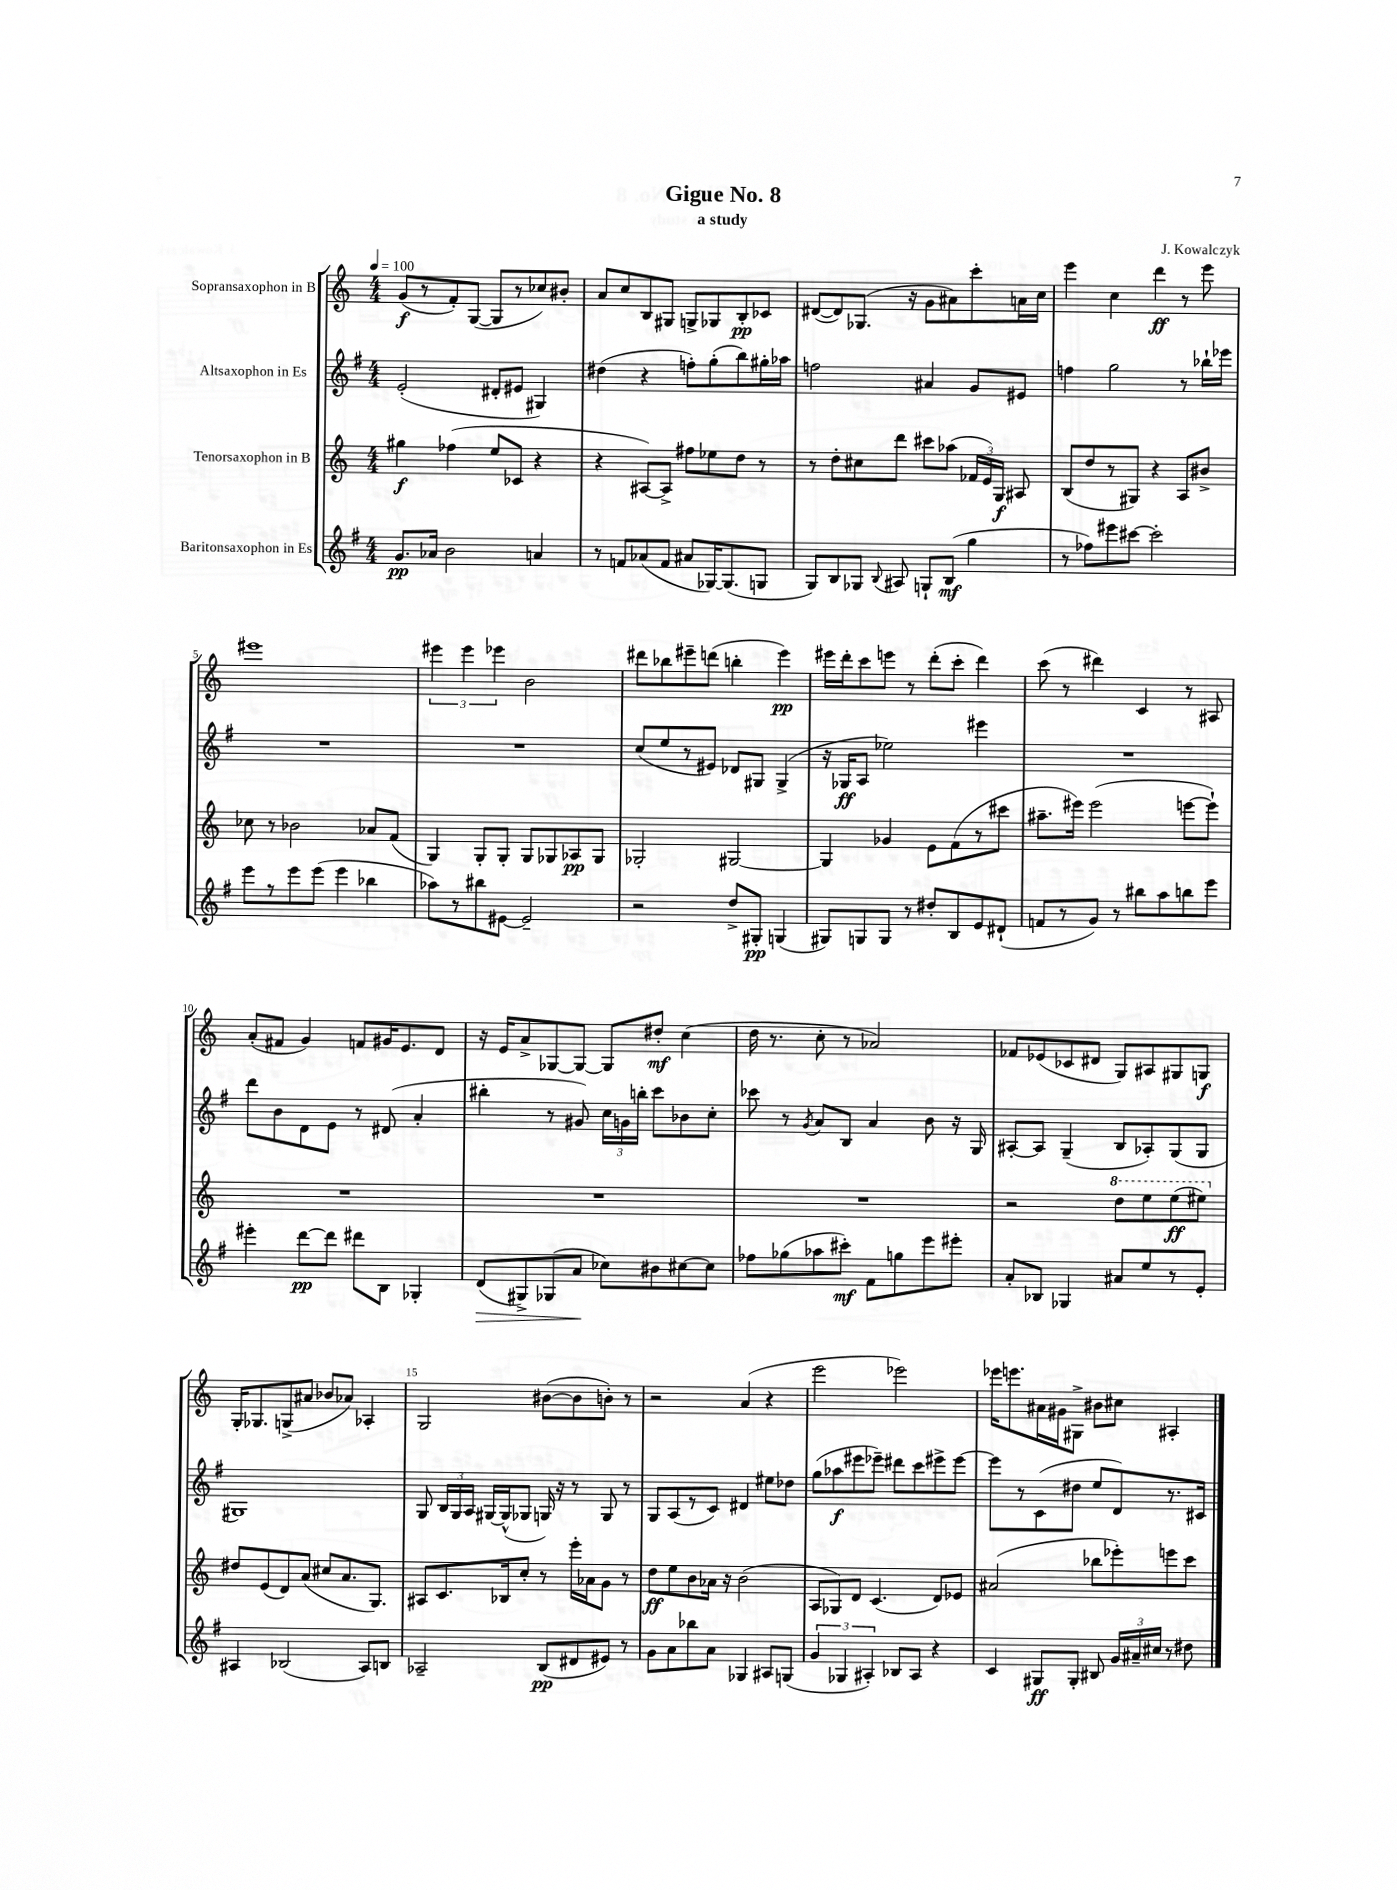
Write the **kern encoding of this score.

**kern	**kern	**kern	**kern
*staff4	*staff3	*staff2	*staff1
*clefG2	*clefG2	*clefG2	*clefG2
*k[f#]	*k[]	*k[f#]	*k[]
*M4/4	*M4/4	*M4/4	*M4/4
*MM100	*MM100	*MM100	*MM100
8.g/L	4gg#\	(2e'/	(8g/L
.	.	.	8r
16a-/Jk	.	.	.
2b\	(4ff-\	.	8f'/)
.	.	.	([8G/J
.	8ee/L	8d#'/L	8G/]L
.	8c-/J	8e#/J	8r
4a/	4r	4G#/)	8cc-/)
.	.	.	8b#'/J
=	=	=	=
8r	4r	(4dd#\	8a/L
8f/L	.	.	8cc/
(8a-/	[8A#/L)	4r	8B/
8f/J	8A#^/]J	.	8G#/J
8a#/L	8ff#\L	8ff'\L)	8G^/L
[16G-/K)	8ee-\	(8gg'\	8G-/
(8.G-/]	.	.	.
.	8dd\J	8bb\)	8B'/
8G/J	8r	16gg#'\L	8c-/J
.	.	16aa-\JJ	.
=	=	=	=
8G/L)	8r	2ff\	([8d#/L
8B/	8dd'\L	.	8d#/])
8G-/J	8cc#\	.	(8.G-/J
8qqB/	.	.	.
8A#/	8ddd\J	.	.
.	.	.	16r
8G`/L	8ccc#\L	4a#/	8g\L
(8B/J	(8aa-\J	.	8a#\)
4gg\	24f-/LL	8g/L	8ccc'\
.	24e/)	.	.
.	24G/JJ	.	.
.	8A#/	8e#/J	16a\L
.	.	.	16cc\JJ
=	=	=	=
8r	(8B/L	4ff\	4eee\
8ff-\L)	8dd/	.	.
8eee#\	8r	2gg\	4cc\
[8ccc#\J	8G#/J)	.	.
2ccc#'\]	4r	.	4ddd\
.	8A/L	8r	8r
.	8b#^/J	16bb-`\LL	8eee\
.	.	16eee-\JJ	.
=	=	=	=
8eee\L	8cc-\	1r	1eee#
8r	8r	.	.
8eee\	2b-\	.	.
(8eee\J	.	.	.
4eee\	.	.	.
4bb-\	8a-/L	.	.
.	(8f/J	.	.
=	=	=	=
8aa-\L)	4G/)	1r	6eee#\
8r	.	.	.
.	.	.	6eee#\
8bb#\	8G'/L	.	.
.	.	.	6eee-\
[8e#\J	8G'/J	.	.
2e#~/]	8G/L	.	2b\
.	8G-/	.	.
.	8A-/	.	.
.	8G-/J	.	.
=	=	=	=
2r	2G-'/	(8cc/L	8ddd#\L
.	.	8ee/	8bb-\
.	.	8r	8eee#~\
.	.	8e#/J)	(8ddd\J
8dd^/L	[2G#/	8d-/L	4bb'\
8G#'/J	.	8G#/J	.
(4G/	.	(4G#^/	4eee#\)
=	=	=	=
8G#/L)	4G#/]	16r	16eee#\LL
.	.	16G-/LK	16ddd'\J
8G/	.	8A/J	8ccc\
8G/J	4g-/	2ee-\)	8eee\J
8r	.	.	8r
8dd#'/L	8e\L	.	(8ddd'\L
8B/	(8f\	.	8ccc'\J
8e/	8r	4eee#\	4ddd\)
(8d#`/J	8ccc#\J	.	.
=	=	=	=
8f/L	8.aa#~\L	1r	(8ccc\
8r	.	.	8r
.	16eee#\Jk)	.	.
8g/J)	(2eee#\	.	4ddd#\)
8r	.	.	.
8bb#\L	.	.	4c/
8aa\	.	.	.
8bb\	[8eee\L	.	8r
8eee\J	8eee`\]J)	.	8A#/
=	=	=	=
4eee#'\	1r	8ddd\L	(8a'/L
.	.	8b\	8f#/J
[8ddd\L	.	8d\	4g/)
8ddd\]J	.	8e\J	.
8ddd#\L	.	8r	8f/L
8B\J	.	(8d#/	16g#/K
.	.	.	8.e/
4G-'/	.	4a'/	.
.	.	.	8d/J
=	=	=	=
(8d/L	1r	4bb#'\	16r
.	.	.	16e/LK
8G#^/)	.	.	8a^/
(8G-/	.	8r	[8G-/
8a/J	.	8g#/)	8G-/_J
8cc-\L)	.	24cc\LL	8G-/]L
.	.	24g\	.
.	.	24bb'\JJ	.
8b#\	.	8ccc\L	8dd#'/J
[8cc#\	.	8b-\	(4cc\
8cc#\]J	.	8cc'\J	.
=	=	=	=
8ff-\L	1r	8ccc-\	16dd\
.	.	.	8.r
(8gg-\	.	8r	.
.	.	8qg/	.
8aa-\	.	8a/L	8cc'\
8ccc#'\J)	.	8B/J	8r
8f#\L	.	4a/	2a-/)
8gg\	.	.	.
8eee\	.	8b\	.
8eee#'\J	.	16r	.
.	.	16G/	.
=	=	=	=
8a'/L	2r	[8A#'/L	8f-/L
8B-/J	.	8A#/]J	(8e-/
4G-/	.	(4G~/	8c-/
.	.	.	8d#/J
8a#/L	8ddd\L	8B/L	8G/L)
8ee/	8eee\	8A-'/)	8A#/
8r	(8eee\	(8G/	8G#/
8e'/J	8eee#\J)	8G/J	8G/J
=	=	=	=
4A#/	8dd#/L	1G#)	16G'/LK
.	.	.	8.G-/
.	(8e/	.	.
(2B-/	8d/)	.	(8G^/
.	(8a/J	.	8a#/J
.	8cc#/L	.	8b-/L
.	8.a/	.	8a-/J)
8A#/L)	.	.	4A-'/
.	8.G/J)	.	.
8B/J	.	.	.
=	=	=	=
2A-~/	8A#/L	8G/	2G/
.	8.c/	24B/LL	.
.	.	24G/	.
.	.	24A/JJ	.
.	.	[16G#/LL	.
.	16B-/k	(16G#^^/]J	.
.	8cc'/J	8G-/J	.
(8B/L	8r	16G/)	([8b#\L
.	.	16r	.
8d#/	16eee'\LL	8r	8b#\]
.	16a-\J	.	.
8e#/J)	8g\J	8G/	8b'\J)
8r	8r	8r	8r
=	=	=	=
8g\L	8dd\L	8G/L	2r
8a\	8ee\	(8A/	.
8bb-\	8b\	8r	.
8a\J	16a-\Jk	8c/J)	.
.	16r	.	.
4G-/	(2b\	4d#/	(4a/
8A#/L	.	8ee#\L	4r
(8G/J	.	8dd-\J	.
=	=	=	=
6g/	8A/L	(8gg\L	2eee\
.	8G-/)	8aa-\	.
6G-/	.	.	.
.	8d/J	8eee#\	.
6A#'/)	.	.	.
.	(4.c/	8eee-~\J)	.
8B-/L	.	8ddd#\L	2eee-\)
8A#/J	.	8ccc\	.
4r	8d/L)	8eee#^\	.
.	8e-/J	[8eee#\J	.
=	=	=	=
4c/	(2a#/	8eee#\]L	16eee-\LK
.	.	.	8.eee\
.	.	8r	.
8G#/L	.	(8c\	16a#\L
.	.	.	16g#\J
8G#'/J	.	8dd#\J	8G#^\J
8B#/	8bb-\L	8ee/L	8b#\L
24g/LL	8eee-'\)	8d/)	8cc#\J
24a#~/	.	.	.
24cc#/JJ	.	.	.
8r	8eee\	8.r	4A#'/
8dd#\	8ccc\J	.	.
.	.	16c#/Jk	.
==	==	==	==
*-	*-	*-	*-
